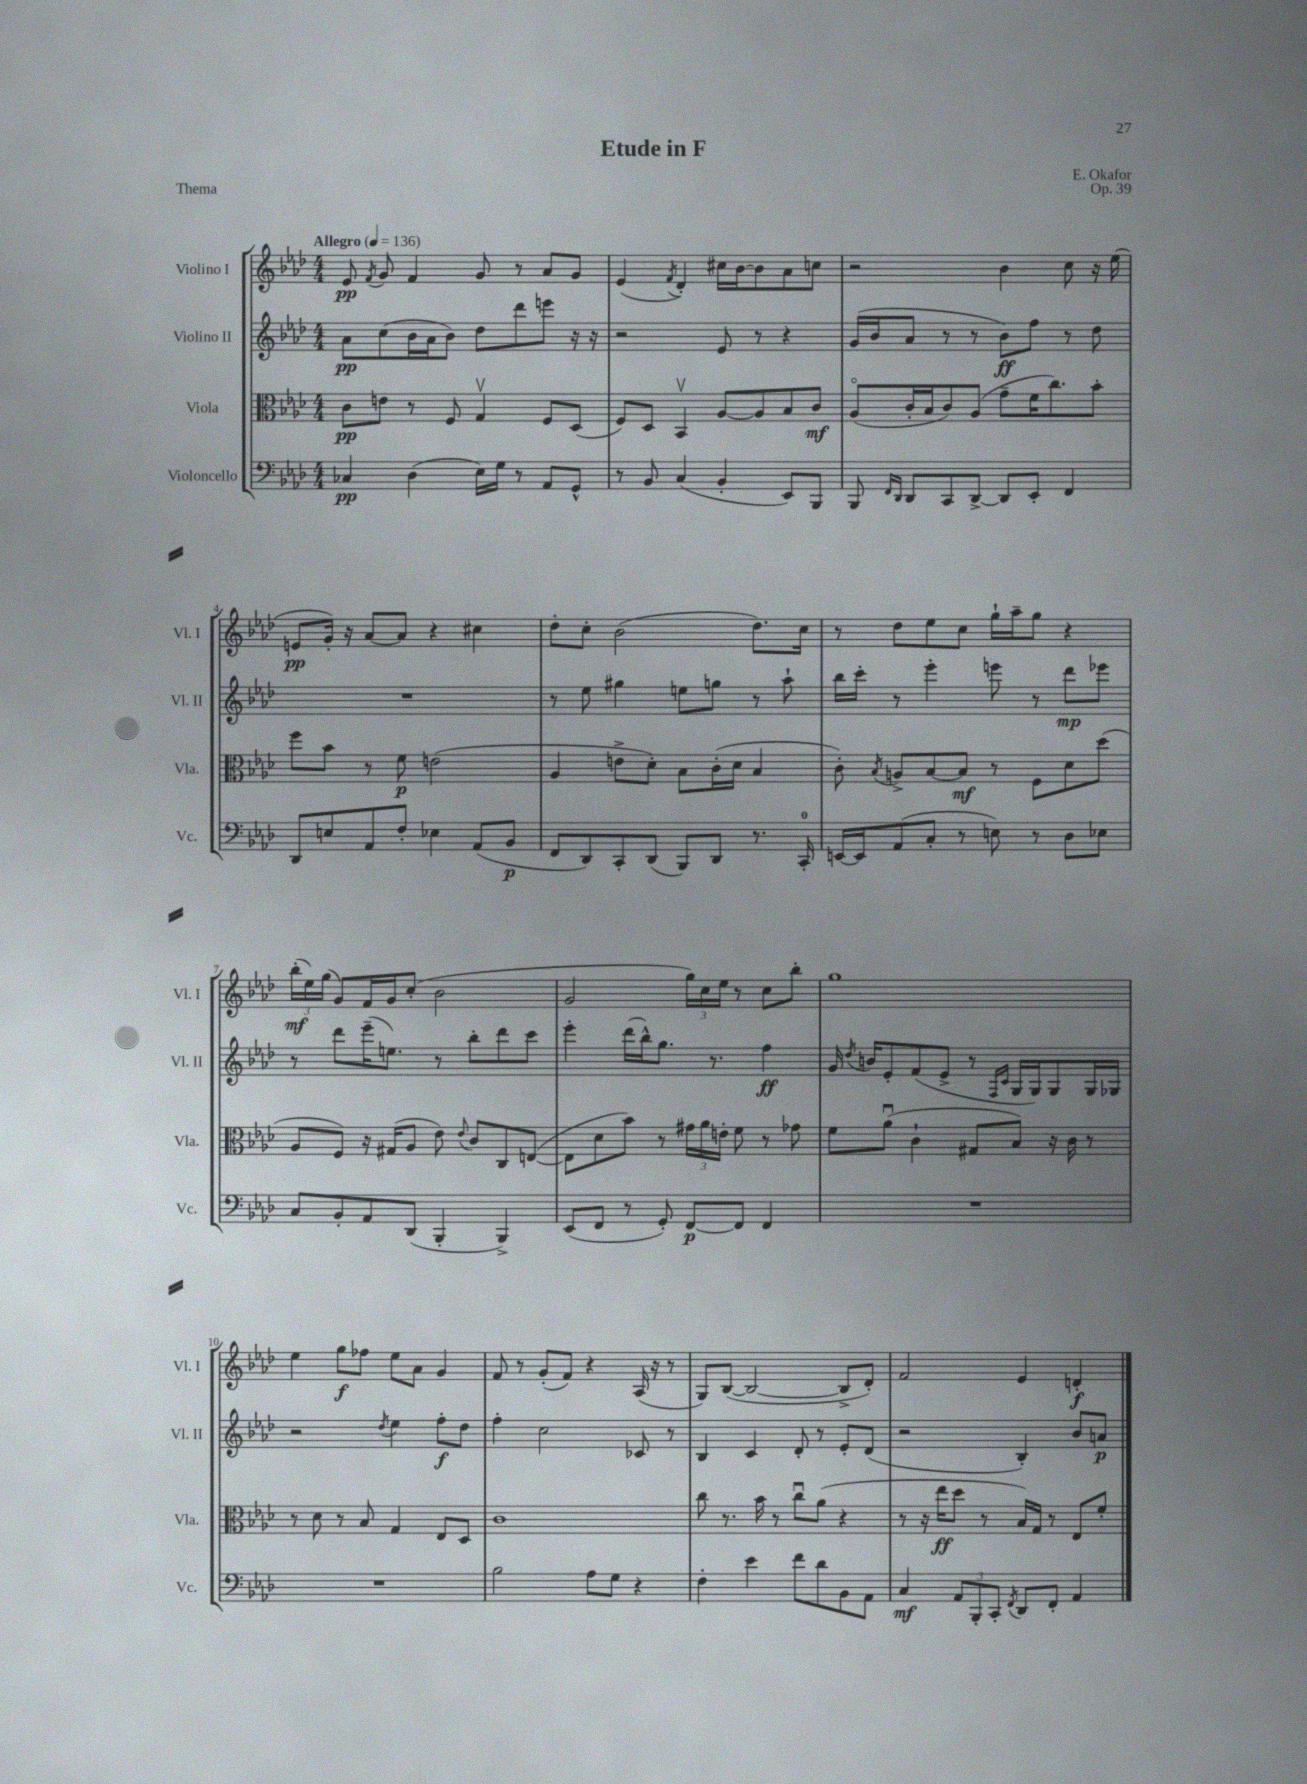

**kern	**dynam	**kern	**dynam	**kern	**dynam	**kern	**dynam
*part4	*part4	*part3	*part3	*part2	*part2	*part1	*part1
*staff4	*staff4	*staff3	*staff3	*staff2	*staff2	*staff1	*staff1
*I"Violoncello	*	*I"Viola	*	*I"Violino II	*	*I"Violino I	*
*I'Vc.	*	*I'Vla.	*	*I'Vl. II	*	*I'Vl. I	*
*clefF4	*	*clefC3	*	*clefG2	*	*clefG2	*
*k[b-e-a-d-]	*	*k[b-e-a-d-]	*	*k[b-e-a-d-]	*	*k[b-e-a-d-]	*
*M4/4	*	*M4/4	*	*M4/4	*	*M4/4	*
*MM136	*	*MM136	*	*MM136	*	*MM136	*
=1	=1	=1	=1	=1	=1	=1	=1
!	!	!	!	!	!	!LO:TX:a:B:t=Allegro	!
4C-X/	pp	8c\L	pp	8a-\L	pp	8e-/	pp
.	.	.	.	.	.	8qf/	.
.	.	8en\J	.	(8cc\	.	8g/	.
(4D-\	.	8r	.	16b-\L	.	4f/	.
.	.	.	.	16a-\J	.	.	.
.	.	8F/	.	8b-\J)	.	.	.
16E-\LL)	.	4Gv/	.	8dd-\L	.	8g/	.
16G\JJ	.	.	.	.	.	.	.
8r	.	.	.	8ddd-\	.	8r	.
8AA-/L	.	8F/L	.	8eeen\J	.	8a-/L	.
8GG^^/J	.	(8D-/J	.	16r	.	8g/J	.
.	.	.	.	16r	.	.	.
=2	=2	=2	=2	=2	=2	=2	=2
8r	.	8F/L)	.	2r	.	(4e-/	.
8BB-/	.	8D-/J	.	.	.	.	.
.	.	.	.	.	.	8qf/	.
(4C/	.	4BB-v/	.	.	.	4d-'/)	.
4BB-'/	.	[8A-/L	.	8e-/	.	16cc#X\LL	.
.	.	.	.	.	.	[16b-\J	.
.	.	8A-/]	.	8r	.	8b-\]	.
8EE-/L)	.	8B-/	.	4r	.	8a-\	.
8BBB-/J	.	8c/J	mf	.	.	8ccn\J	.
=3	=3	=3	=3	=3	=3	=3	=3
8BBB-/	.	(8A-/L	.	(16g/LL	.	2r	.
.	.	.	.	16b-/J	.	.	.
16qqFF/LL	.	.	.	.	.	.	.
16qqDD-/JJ	.	.	.	.	.	.	.
8DD-/L	.	16c'/L	.	8a-/J	.	.	.
.	.	16B-/J	.	.	.	.	.
8CC/	.	8c/)	.	8r	.	.	.
[8DD-^/J	.	(8A-/J	.	8r	.	.	.
8DD-/L]	.	8g~\L	.	8b-\L)	ff	4b-\	.
8EE-'/J	.	16f\K	.	8ff\J	.	.	.
.	.	8.cc\)	.	.	.	.	.
4FF/	.	.	.	8r	.	8cc\	.
.	.	8b-'\J	.	8dd-\	.	16r	.
.	.	.	.	.	.	(16ee-\	.
!!LO:LB:g=z
=4	=4	=4	=4	=4	=4	=4	=4
8DD-/L	.	8ff\L	.	1r	.	8en/L	pp
8En/	.	8b-\J	.	.	.	16g'/Jk)	.
.	.	.	.	.	.	16r	.
8AA-/	.	8r	.	.	.	[8a-/L	.
8F'/J	.	8f\	p	.	.	8a-/J]	.
4E-X\	.	(2en\	.	.	.	4r	.
(8AA-/L	.	.	.	.	.	4cc#X\	.
8BB-/J	p	.	.	.	.	.	.
=5	=5	=5	=5	=5	=5	=5	=5
8FF/L	.	4A-/	.	8r	.	8dd-'\L	.
8DD-/)	.	.	.	8ee-\	.	8cc'\J	.
8CC'/	.	8en^\L	.	4gg#X\	.	(2b-\	.
(8DD-/J	.	8d-'\J)	.	.	.	.	.
8BBB-/L)	.	8B-\L	.	8een\L	.	.	.
8DD-/J	.	(16c'\L	.	8ggn\J	.	.	.
.	.	16d-\JJ	.	.	.	.	.
8.r	.	4B-/	.	8r	.	8.dd-\L)	.
.	.	.	.	8aa-`\	.	.	.
16CC'/	.	.	.	.	.	16cc\Jk	.
=6	=6	=6	=6	=6	=6	=6	=6
[16EEn/LL	.	8c'\)	.	16bb-\LL	.	8r	.
16EE/J]	.	.	.	16ccc'\JJ	.	.	.
.	.	8qB-/	.	.	.	.	.
(8AA-/	.	8An^/L	.	8r	.	8dd-\L	.
8C'/J	.	[8B-/	.	4eee-'\	.	8ee-\	.
8r	.	8B-/J]	mf	.	.	8cc\J	.
8En\)	.	8r	.	8eeen\	.	16gg`\LL	.
.	.	.	.	.	.	16aa-~\J	.
8r	.	8F\L	.	8r	.	8gg\J	.
8D-\L	.	8d-\	.	8ddd-\L	mp	4r	.
8E-X\J	.	(8dd-\J	.	8eee-X\J	.	.	.
!!LO:LB:g=z
=7	=7	=7	=7	=7	=7	=7	=7
8C/L	.	8A-/L	.	8r	.	(24bb-'\LL	mf
.	.	.	.	.	.	24ee-\)	.
.	.	.	.	.	.	(24gg\JJ	.
8BB-'/	.	8F/J)	.	8ddd-\L	.	8g/L)	.
8AA-/	.	16r	.	(16eee-~\K	.	16f/L	.
.	.	(16G#X/KL	.	8.een\J)	.	16g/J	.
(8DD-/J	.	8A-/J	.	.	.	(8cc'/J	.
4BBB-'/	.	8e-\)	.	8r	.	2b-\	.
.	.	8qqe-/	.	.	.	.	.
.	.	8c/L	.	8bb-'\L	.	.	.
4BBB-^/)	.	8C/	.	8ddd-\	.	.	.
.	.	([8En/J	.	8ccc\J	.	.	.
=8	=8	=8	=8	=8	=8	=8	=8
(8EE-/L	.	8E\L]	.	4eee-'\	.	2g/	.
8FF/J	.	8d-\	.	.	.	.	.
8r	.	8b-\J)	.	(16ddd-\LL	.	.	.
.	.	.	.	16bb-^^\J)	.	.	.
8GG'/)	.	8r	.	8.gg\J	.	.	.
[8FF/L	p	24g#X\LL	.	.	.	24gg\LL)	.
.	.	24a-\	.	.	.	24cc\	.
.	.	.	.	8.r	.	.	.
.	.	24en'\JJ	.	.	.	24ee-\JJ	.
8FF/J]	.	8f\	.	.	.	8r	.
4FF/	.	8r	.	4ff\	ff	8cc\L	.
.	.	8g-X\	.	.	.	8bb-'\J	.
=9	=9	=9	=9	=9	=9	=9	=9
1r	.	8f\L	.	16g/	.	1gg	.
.	.	.	.	8qdd-/	.	.	.
.	.	.	.	16bn/KL	.	.	.
.	.	(8a-u\J	.	8e-'/	.	.	.
.	.	4c`\	.	(8f/	.	.	.
.	.	.	.	8e-^/J	.	.	.
.	.	8G#X/L	.	8r	.	.	.
.	.	.	.	16qqF/LL	.	.	.
.	.	.	.	16qqc/JJ	.	.	.
.	.	8B-/J)	.	16G/LL	.	.	.
.	.	.	.	16G/J)	.	.	.
.	.	16r	.	8G/	.	.	.
.	.	16c\	.	.	.	.	.
.	.	8r	.	16G/L	.	.	.
.	.	.	.	16G-X/JJ	.	.	.
!!LO:LB:g=z
=10	=10	=10	=10	=10	=10	=10	=10
1r	.	8r	.	2r	.	4ee-\	.
.	.	8d-\	.	.	.	.	.
.	.	8r	.	.	.	8gg\L	f
.	.	8B-/	.	.	.	8ff-X\J	.
.	.	.	.	8qdd-/	.	.	.
.	.	4G/	.	4ee-\	.	8ee-\L	.
.	.	.	.	.	.	8a-\J	.
.	.	8E-/L	.	8ff'\L	f	4g/	.
.	.	8D-/J	.	8dd-\J	.	.	.
=11	=11	=11	=11	=11	=11	=11	=11
2B-\	.	1c	.	4ff'\	.	8f/	.
.	.	.	.	.	.	8r	.
.	.	.	.	2cc\	.	(8g'/L	.
.	.	.	.	.	.	8f/J)	.
8A-\L	.	.	.	.	.	4r	.
8G\J	.	.	.	.	.	.	.
4r	.	.	.	8c-X/	.	(16A-/	.
.	.	.	.	.	.	16r	.
.	.	.	.	8r	.	8r	.
=12	=12	=12	=12	=12	=12	=12	=12
4F'\	.	8cc\	.	4B-/	.	8G/L)	.
.	.	8.r	.	.	.	([8B-/J	.
4e-\	.	.	.	4c/	.	2B-/_	.
.	.	16b-\	.	.	.	.	.
.	.	8r	.	.	.	.	.
8f\L	.	8ccu\L	.	8d-'/	.	.	.
8d-\	.	(8a-\J	.	8r	.	.	.
8BB-\	.	4r	.	8e-'/L	.	8B-^/L]	.
8AA-\J	.	.	.	(8d-/J	.	8d-'/J)	.
=13	=13	=13	=13	=13	=13	=13	=13
4C/	mf	8r	.	2r	.	2f/	.
.	.	16r	.	.	.	.	.
.	.	16ee-\KL	ff	.	.	.	.
12AA-/L	.	8dd-\J	.	.	.	.	.
12BBB-'/	.	.	.	.	.	.	.
.	.	8r	.	.	.	.	.
12CC'/J	.	.	.	.	.	.	.
8qFF/	.	.	.	.	.	.	.
8DD-/L	.	16B-/LL)	.	4B-'/)	.	4e-/	.
.	.	16G/JJ	.	.	.	.	.
8FF'/J	.	8r	.	.	.	.	.
4AA-/	.	8E-/L	.	8b-/L	.	4dn'/	f
.	.	8f'/J	.	8an/J	p	.	.
==	==	==	==	==	==	==	==
*-	*-	*-	*-	*-	*-	*-	*-
